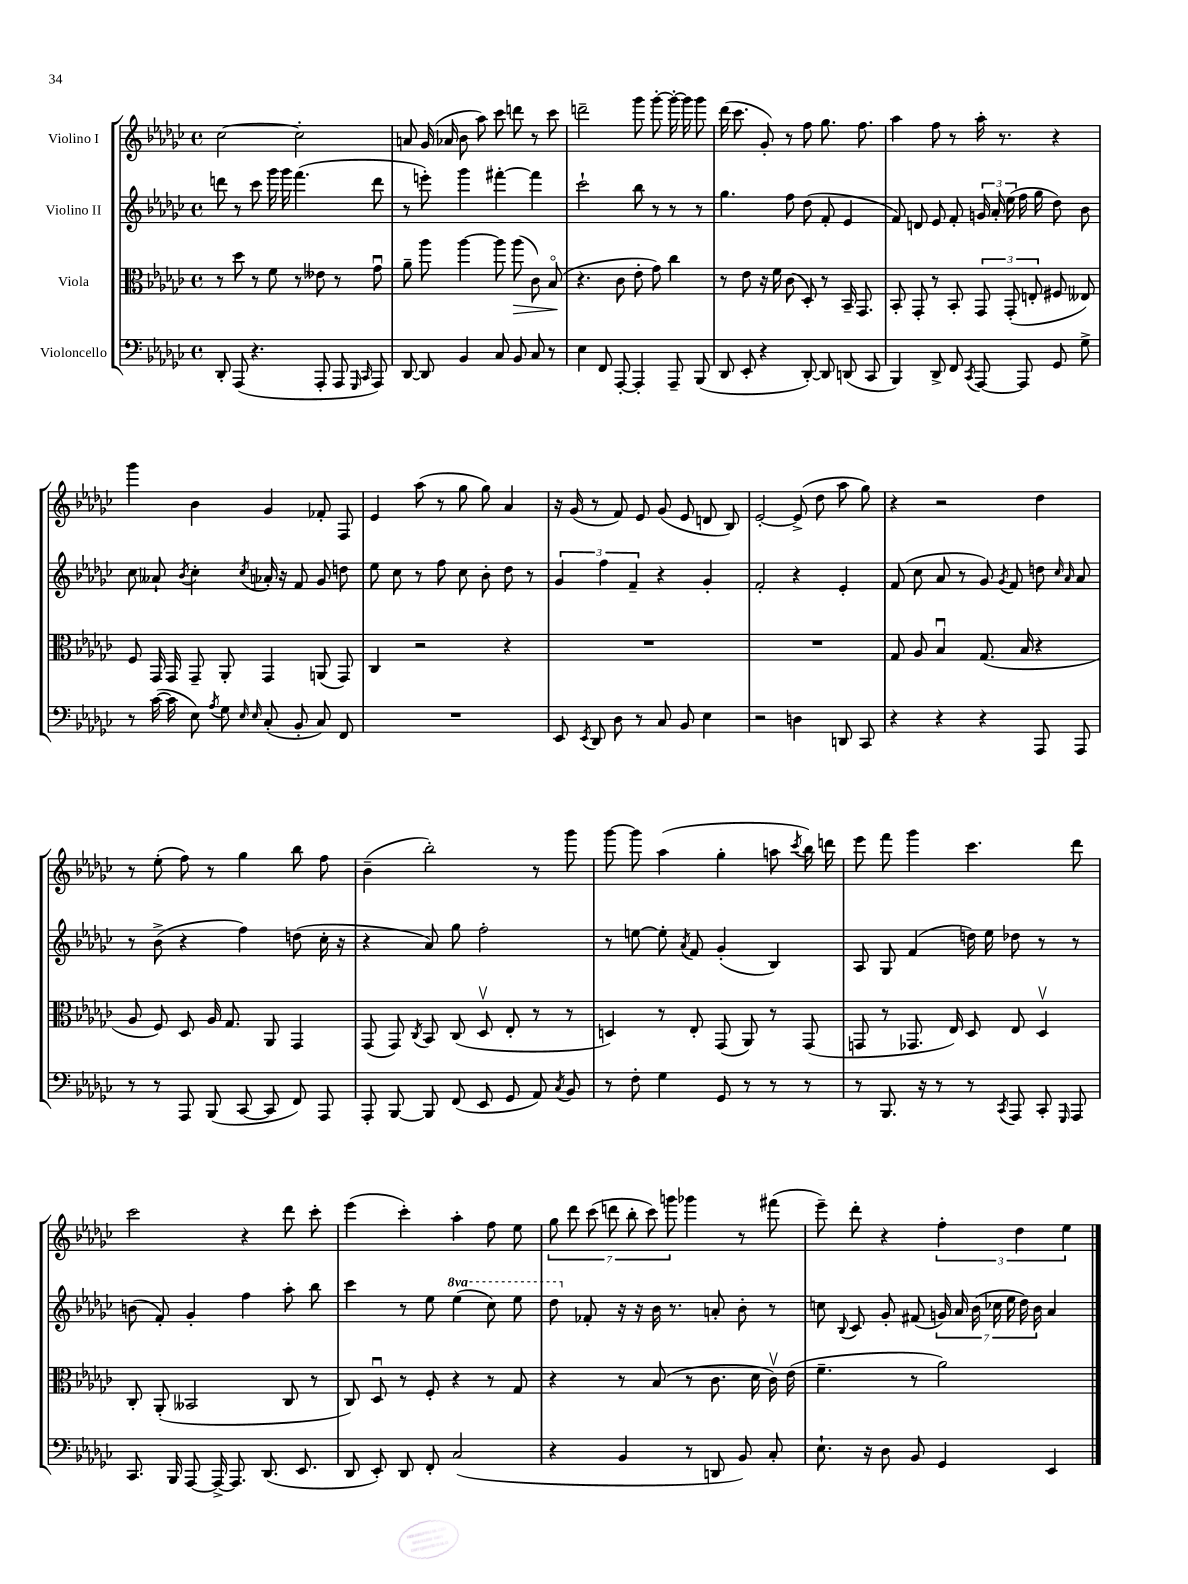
<<
\new StaffGroup <<
\new Staff = "s0" \with { instrumentName = "Violino I" } {
    \clef treble \key ges \major \defaultTimeSignature \time 4/4
    \autoBeamOff ces''2~ ces''2-. |
    a'8 ges'16( aes'16 bes'8 aes''8) ces'''8 d'''8 r8 ces'''8 |
    d'''2-- ges'''8 ges'''8~-. ges'''16~-. ges'''16 ges'''8 |
    des'''16( ces'''8. ges'8-.) r8 f''8 ges''8. f''8. |
    aes''4 f''8 r8 aes''16-. r8. r4 |
    ges'''4 bes'4 ges'4 fes'8-. f8 |
    ees'4 aes''8( r8 ges''8 ges''8) aes'4 |
    r16 ges'16( r8 f'8) ees'8 ges'8( ees'8 d'8 bes8) |
    ees'2~-. ees'8->( des''8 aes''8 ges''8) |
    r4 r2 des''4 |
    r8 ees''8-.( f''8) r8 ges''4 bes''8 f''8 |
    bes'4--( bes''2-.) r8 ges'''8 |
    ges'''8~ ges'''8 aes''4( ges''4-. a''8 \acciaccatura { ces'''8 } bes''16) d'''16 |
    ees'''8 f'''8 ges'''4 ces'''4. des'''8 |
    ces'''2 r4 des'''8 ces'''8-. |
    ees'''4( ces'''4-.) aes''4-. f''8 ees''8 |
    \tuplet 7/4 { ges''8 des'''8 ces'''8( d'''8 bes''8-. ces'''8) g'''8 } ges'''4 r8 fis'''8( |
    ees'''8--) des'''8-. r4 \tuplet 3/2 { f''4-. des''4 ees''4 } \bar "|." |
}
\new Staff = "s1" \with { instrumentName = "Violino II" } {
    \clef treble \key ges \major \defaultTimeSignature \time 4/4 \set Staff.ottavationMarkups = #ottavation-simple-ordinals
    \autoBeamOff d'''8 r8 ces'''8 ges'''16 ges'''16 f'''4.( d'''8 |
    r8 e'''8-.) ges'''4 fis'''4~-. fis'''4 |
    ces'''2-! bes''8 r8 r8 r8 |
    ges''4. f''8 des''8( f'8-. ees'4 |
    f'8) d'8 ees'8 f'8-. \tuplet 3/2 { g'16 aes'16-. ees''16( } f''16 ges''16 des''8) bes'8 |
    ces''8 aeses'8-! \acciaccatura { bes'8 } ces''4-. \acciaccatura { ces''8 } aes'16-. r16 f'8 ges'8 d''8 |
    ees''8 ces''8 r8 f''8 ces''8 bes'8-. des''8 r8 |
    \tuplet 3/2 { ges'4 f''4 f'4-- } r4 ges'4-. |
    f'2-. r4 ees'4-. |
    f'8( ces''8 aes'8 r8 ges'8) \acciaccatura { ges'8 } f'8 d''8 \grace { ces''16 aes'16 } aes'8 |
    r8 bes'8->( r4 f''4) d''8( ces''16-. r16 |
    r4 aes'8) ges''8 f''2-. |
    r8 e''8~ e''8-. \acciaccatura { aes'8 } f'8 ges'4-.( bes4) |
    aes8 ges8 f'4( d''16) ees''16 des''8 r8 r8 |
    b'8( f'8-.) ges'4-. f''4 aes''8-. bes''8 |
    ces'''4 r8 ees''8 \ottava #1 ees'''4( ces'''8) ees'''8 |
    des'''8 \ottava #0 fes'8-. r16 r16 bes'16 r8. a'8-. bes'8-. r8 |
    c''8 \appoggiatura { bes8 } ces'8 ges'8-. fis'8( \tuplet 7/4 { g'16) aes'16 bes'16( ces''16 ees''16 des''16) bes'16 } aes'4 \bar "|." |
}
\new Staff = "s2" \with { instrumentName = "Viola" } {
    \clef alto \key ges \major \defaultTimeSignature \time 4/4
    \autoBeamOff r8 des''8 r8 f'8 r8 eeses'8 r8 ges'8\downbow |
    aes'8-- aes''8 aes''4~ aes''8 aes''8\>( ces'8) bes8\flageolet\!( |
    r4. ces'8 ees'8-. ges'8) ces''4 |
    r8 ees'8 r16 f'16 ces'8( des8-.) r8 bes,16-- ges,8. |
    bes,8-. ges,8-. r8 bes,8-. \tuplet 3/2 { ges,8 ges,8-.( e8-. } fis8 eeses8) |
    f8 ges,16 ges,16 ges,8-- aes,8-. ges,4 a,8( ges,8) |
    ces4 r2 r4 |
    R1 |
    R1 |
    ges8 aes8 bes4\downbow ges8.( bes16 r4 |
    aes8 f8) des8 aes16 ges8. aes,8 ges,4 |
    ges,8( ges,8) \acciaccatura { ces8 } bes,8 ces8( des8\upbow ees8-. r8 r8 |
    d4) r8 ees8-. ges,8( aes,8) r8 ges,8( |
    g,8 r8 ges,8. ees16) des8 ees8 des4\upbow |
    ces8-. aes,8-.( beses,2 ces8 r8 |
    ces8) des8\downbow r8 f8-. r4 r8 ges8 |
    r4 r8 bes8( r8 ces'8. des'16 ces'16\upbow) ees'16( |
    f'4.-- r8 aes'2) \bar "|." |
}
\new Staff = "s3" \with { instrumentName = "Violoncello" } {
    \clef bass \key ges \major \defaultTimeSignature \time 4/4
    \autoBeamOff des,8-. aes,,8( r4. aes,,8-. aes,,8 \grace { ges,,16 ces,16 } aes,,8) |
    des,8~ des,8 bes,4 ces8 bes,8 ces8 r8 |
    ees4 f,8 aes,,8~-. aes,,4-. aes,,8-- bes,,8( |
    des,8 ees,8-. r4 des,8~-.) des,8 d,8( ces,8 |
    bes,,4) des,8-> f,8 \acciaccatura { ces,8 } aes,,8~ aes,,8 ges,8 ges8-> |
    r8 ces'16~( ces'16 ees8) \acciaccatura { aes8 } ges8 \grace { ees16 ees16 } ces8-.( bes,8-. ces8) f,8 |
    R1 |
    ees,8 \acciaccatura { ees,8 } des,8 des8 r8 ces8 bes,8 ees4 |
    r2 d4 d,8 ces,8 |
    r4 r4 r4 aes,,8 aes,,8 |
    r8 r8 aes,,8 bes,,8( ces,8~ ces,8 f,8) aes,,8 |
    aes,,8-. bes,,8~ bes,,8 f,8( ees,8 ges,8 aes,8) \acciaccatura { ces8 } bes,8 |
    r8 f8-. ges4 ges,8 r8 r8 r8 |
    r8 bes,,8. r16 r8 r8 \acciaccatura { ces,8 } aes,,8 ces,8-. \grace { ges,,16 } aes,,8 |
    ces,8. bes,,16 aes,,8~ aes,,16~-> aes,,8. des,8.( ees,8. |
    des,8 ees,8-.) des,8 f,8-. ces2( |
    r4 bes,4 r8 d,8 bes,8) ces8-. |
    ees8.-! r16 des8 bes,8 ges,4 ees,4 \bar "|." |
}
>>
>>
\layout { \context { \Score \remove "Bar_number_engraver" } }
